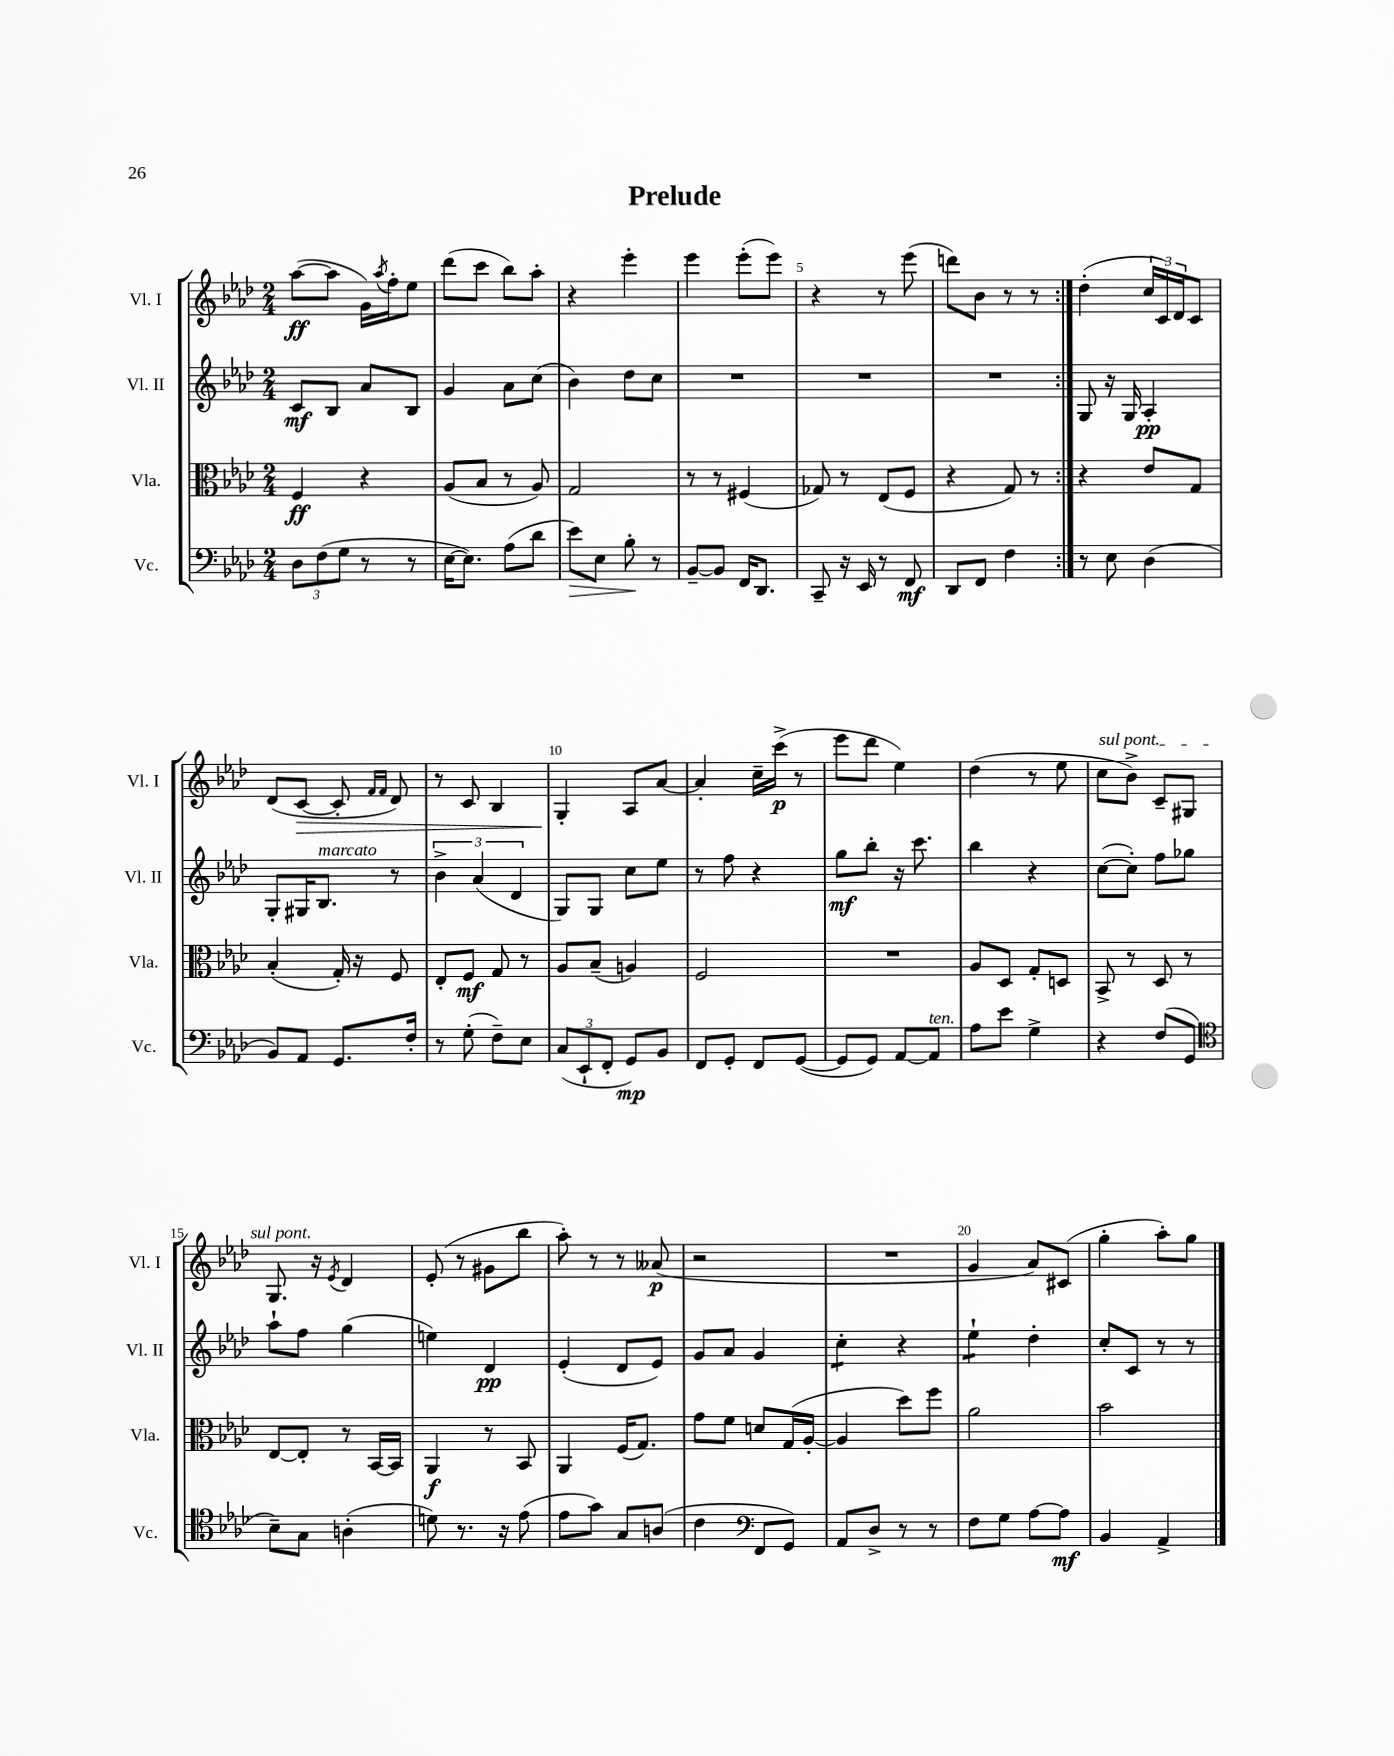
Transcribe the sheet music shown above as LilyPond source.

\header { title = "Prelude" }
<<
\new StaffGroup <<
\new Staff = "s0" \with { instrumentName = "Vl. I" shortInstrumentName = "Vl. I" } {
    \clef treble \key aes \major \numericTimeSignature \time 2/4
    \repeat volta 2 { aes''8~\ff( aes''8 g'16) \acciaccatura { aes''8 } f''16-. ees''8 |
    des'''8( c'''8 bes''8) aes''8-. |
    r4 ees'''4-. |
    ees'''4 ees'''8-.( ees'''8) |
    r4 r8 ees'''8( |
    d'''8) bes'8 r8 r8 | }
    des''4-.( \tuplet 3/2 { c''16 c'16) des'16 } c'8 |
    des'8( c'8~\> c'8-. \grace { f'16 f'16 } des'8) |
    r8 c'8 bes4 |
    g4-.\! aes8 aes'8~ |
    aes'4-. c''16-- c'''16->\p( r8 |
    ees'''8 des'''8 ees''4) |
    des''4( r8 ees''8 |
    \once \override TextSpanner.bound-details.left.text = \markup { \italic "sul pont." } c''8\startTextSpan bes'8->) c'8-- gis8 |
    g8.\stopTextSpan r16 \acciaccatura { ees'8 } des'4 |
    ees'8-.( r8 gis'8 bes''8 |
    aes''8-.) r8 r8 aeses'8\p( |
    r2 |
    R2 |
    g'4 aes'8) cis'8( |
    g''4-. aes''8-.) g''8 \bar "|." |
}
\new Staff = "s1" \with { instrumentName = "Vl. II" shortInstrumentName = "Vl. II" } {
    \clef treble \key aes \major \numericTimeSignature \time 2/4
    \repeat volta 2 { c'8\mf bes8 aes'8 bes8 |
    g'4 aes'8 c''8( |
    bes'4) des''8 c''8 |
    R2 |
    R2 |
    R2 | }
    g8 r16 g16 aes4-.\pp |
    g8-. gis16 bes8.^\markup { \italic "marcato" } r8 |
    \tuplet 3/2 { bes'4-> aes'4( des'4 } |
    g8) g8 c''8 ees''8 |
    r8 f''8 r4 |
    g''8\mf bes''8-. r16 c'''8. |
    bes''4 r4 |
    c''8~( c''8-.) f''8 ges''8 |
    aes''8-! f''8 g''4( |
    e''4) des'4\pp |
    ees'4-.( des'8 ees'8) |
    g'8 aes'8 g'4 |
    c''4:8-. r4 |
    ees''4:8-! des''4-. |
    c''8-. c'8 r8 r8 \bar "|." |
}
\new Staff = "s2" \with { instrumentName = "Vla." shortInstrumentName = "Vla." } {
    \clef alto \key aes \major \numericTimeSignature \time 2/4
    \repeat volta 2 { f4\ff r4 |
    aes8( bes8 r8 aes8) |
    g2 |
    r8 r8 fis4( |
    ges8) r8 ees8( f8 |
    r4 g8) r8 | }
    r4 ees'8 g8 |
    bes4-.( g16-.) r16 f8 |
    ees8-. f8\mf g8 r8 |
    aes8 bes8--( a4) |
    f2 |
    R2 |
    aes8 des8 g8-. d8 |
    bes,8-> r8 des8 r8 |
    ees8~ ees8-. r8 bes,16~ bes,16 |
    aes,4\f r8 bes,8 |
    aes,4 f16( g8.) |
    g'8 f'8 d'8 g16( aes16~-. |
    aes4 des''8) f''8 |
    aes'2 |
    bes'2 \bar "|." |
}
\new Staff = "s3" \with { instrumentName = "Vc." shortInstrumentName = "Vc." } {
    \clef bass \key aes \major \numericTimeSignature \time 2/4
    \repeat volta 2 { \tuplet 3/2 { des8 f8( g8 } r8 r8 |
    ees16~ ees8.) aes8( des'8 |
    ees'8\>) ees8 bes8-.\! r8 |
    bes,8~-- bes,8 f,16 des,8. |
    c,8-- r16 ees,16 r8 f,8\mf |
    des,8 f,8 f4 | }
    r8 ees8 des4( |
    bes,8) aes,8 g,8. f16-. |
    r8 g8-.( f8--) ees8 |
    \tuplet 3/2 { c8( ees,8-! f,8-. } g,8\mp) bes,8 |
    f,8 g,8-. f,8 g,8~( |
    g,8 g,8) aes,8~ aes,8^\markup { \italic "ten." } |
    aes8 ees'8 g4-> |
    r4 f8( g,8 |
    \clef tenor bes8--) g8 a4-.( |
    d'8) r8. r16 ees'8( |
    ees'8 g'8) g8 a8( |
    c'4 \clef bass f,8 g,8) |
    aes,8 des8-> r8 r8 |
    f8 g8 aes8~ aes8\mf |
    bes,4 aes,4-> \bar "|." |
}
>>
>>
\layout { \context { \Score \override BarNumber.break-visibility = ##(#f #t #t) barNumberVisibility = #(every-nth-bar-number-visible 5) } }
